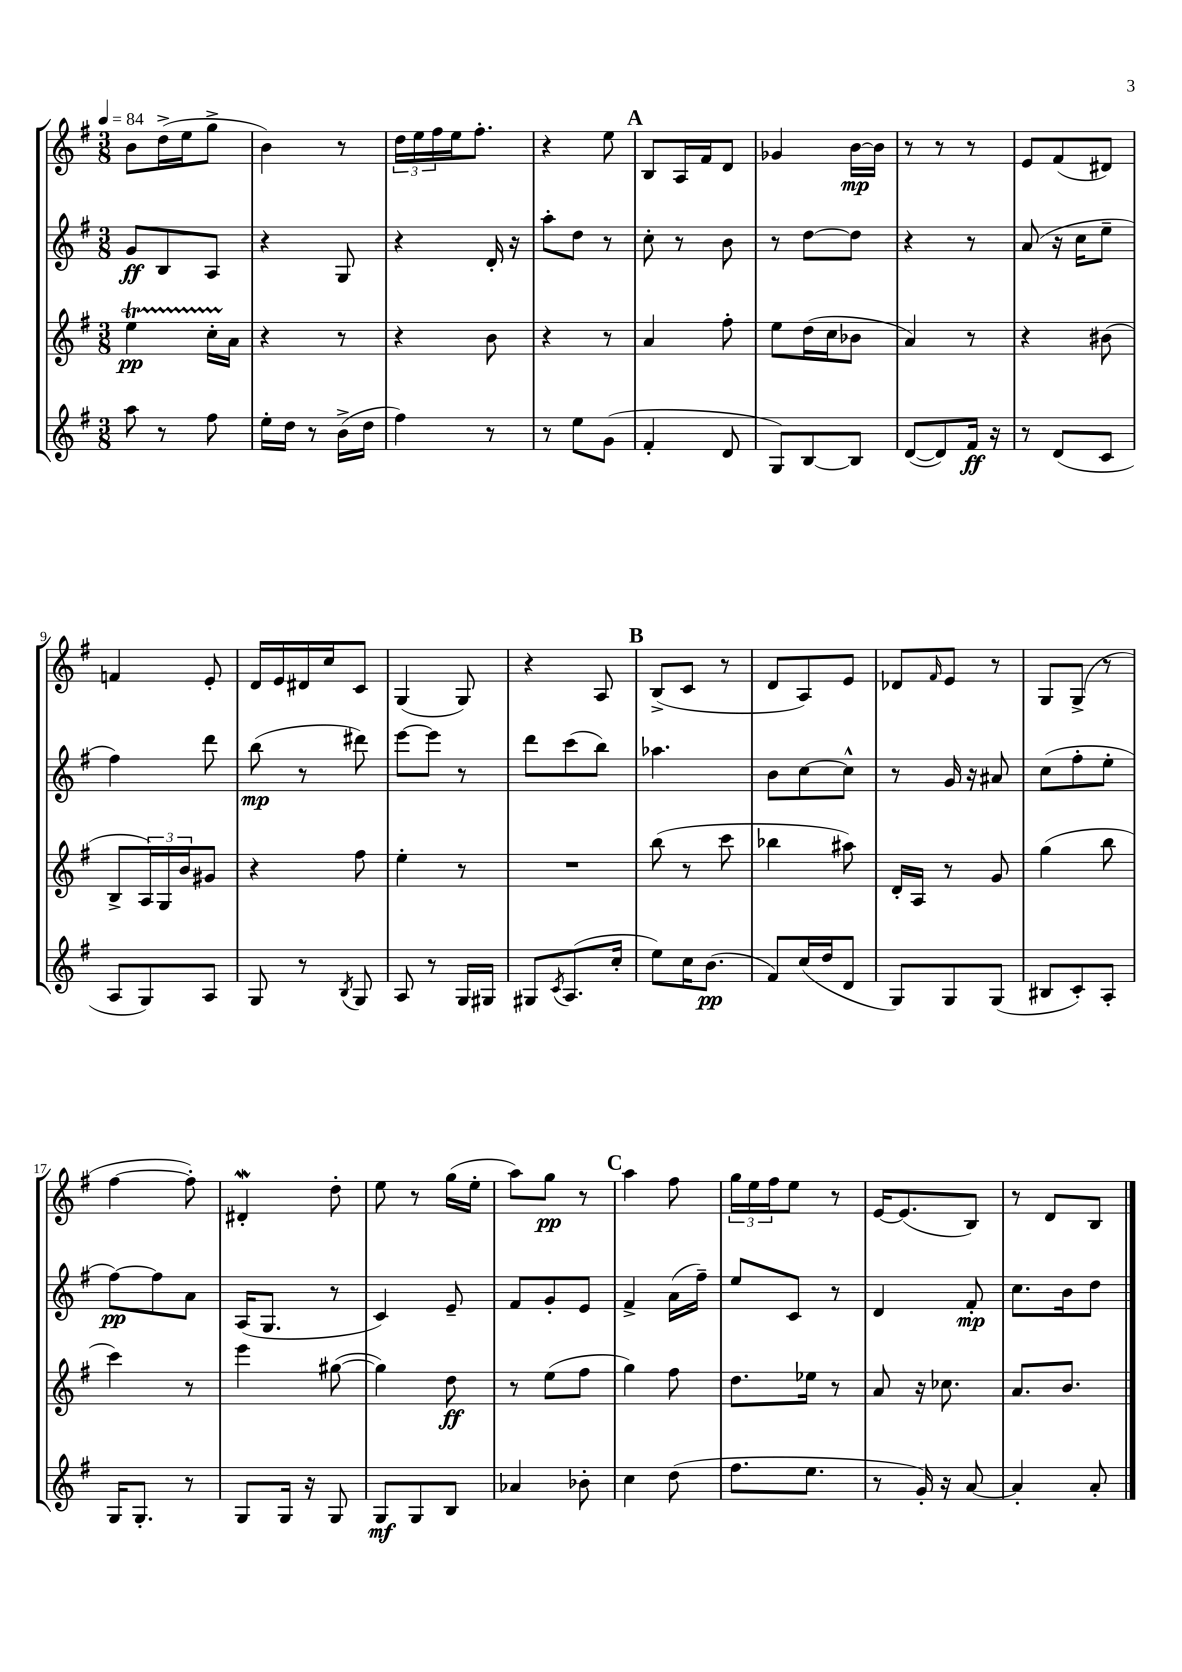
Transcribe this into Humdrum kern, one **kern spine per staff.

**kern	**dynam	**kern	**dynam	**kern	**dynam	**kern	**dynam
*part4	*part4	*part3	*part3	*part2	*part2	*part1	*part1
*staff4	*staff4	*staff3	*staff3	*staff2	*staff2	*staff1	*staff1
*clefG2	*	*clefG2	*	*clefG2	*	*clefG2	*
*k[f#]	*	*k[f#]	*	*k[f#]	*	*k[f#]	*
*M3/8	*	*M3/8	*	*M3/8	*	*M3/8	*
*MM84	*	*MM84	*	*MM84	*	*MM84	*
=1	=1	=1	=1	=1	=1	=1	=1
8aa\	.	4eeT\	pp	8g/L	ff	8b\L	.
8r	.	.	.	8B/	.	(16dd^\L	.
.	.	.	.	.	.	16ee\J	.
8ff#\	.	16ccTTT'\LL	.	8A/J	.	8gg^\J	.
.	.	16a\JJ	.	.	.	.	.
=2	=2	=2	=2	=2	=2	=2	=2
16ee'\LL	.	4r	.	4r	.	4b\)	.
16dd\JJ	.	.	.	.	.	.	.
8r	.	.	.	.	.	.	.
(16b^\LL	.	8r	.	8G/	.	8r	.
16dd\JJ	.	.	.	.	.	.	.
=3	=3	=3	=3	=3	=3	=3	=3
4ff#\)	.	4r	.	4r	.	24dd\LL	.
.	.	.	.	.	.	24ee\	.
.	.	.	.	.	.	24ff#\	.
.	.	.	.	.	.	16ee\J	.
.	.	.	.	.	.	8.ff#'\J	.
8r	.	8b\	.	16d'/	.	.	.
.	.	.	.	16r	.	.	.
=4	=4	=4	=4	=4	=4	=4	=4
8r	.	4r	.	8aa'\L	.	4r	.
8ee\L	.	.	.	8dd\J	.	.	.
(8g\J	.	8r	.	8r	.	8ee\	.
!!LO:REH:place=s1:t=A
=5	=5	=5	=5	=5	=5	=5	=5
4f#'/	.	4a/	.	8cc'\	.	8B/L	.
.	.	.	.	8r	.	16A/L	.
.	.	.	.	.	.	16f#/J	.
8d/	.	8ff#'\	.	8b\	.	8d/J	.
=6	=6	=6	=6	=6	=6	=6	=6
8G/L)	.	8ee\L	.	8r	.	4g-X/	.
[8B/	.	(16dd\L	.	[8dd\L	.	.	.
.	.	16cc\J	.	.	.	.	.
8B/J]	.	8b-X\J	.	8dd\J]	.	[16b\LL	mp
.	.	.	.	.	.	16b\JJ]	.
=7	=7	=7	=7	=7	=7	=7	=7
([8d/L	.	4a/)	.	4r	.	8r	.
8d/])	.	.	.	.	.	8r	.
16f#/Jk	ff	8r	.	8r	.	8r	.
16r	.	.	.	.	.	.	.
=8	=8	=8	=8	=8	=8	=8	=8
8r	.	4r	.	(8a/	.	8e/L	.
(8d/L	.	.	.	16r	.	(8f#/	.
.	.	.	.	16cc\KL	.	.	.
8c/J	.	(8b#X\	.	8ee~\J	.	8d#X/J)	.
!!LO:LB:g=z
=9	=9	=9	=9	=9	=9	=9	=9
8A/L	.	8B^/L	.	4ff#\)	.	4fn/	.
8G/)	.	24A/L)	.	.	.	.	.
.	.	24G/	.	.	.	.	.
.	.	24b/J	.	.	.	.	.
8A/J	.	8g#X/J	.	8ddd\	.	8e'/	.
=10	=10	=10	=10	=10	=10	=10	=10
8G/	.	4r	.	(8bb\	mp	16d/LL	.
.	.	.	.	.	.	16e/	.
8r	.	.	.	8r	.	16d#X/	.
.	.	.	.	.	.	16cc/J	.
8qB/	.	.	.	.	.	.	.
8G/	.	8ff#\	.	8ddd#X\)	.	8c/J	.
=11	=11	=11	=11	=11	=11	=11	=11
8A/	.	4ee'\	.	[8eee\L	.	(4G/	.
8r	.	.	.	8eee\J]	.	.	.
16G/LL	.	8r	.	8r	.	8G/)	.
16G#X/JJ	.	.	.	.	.	.	.
=12	=12	=12	=12	=12	=12	=12	=12
8G#X/L	.	4.r	.	8ddd\L	.	4r	.
8qc/	.	.	.	.	.	.	.
(8.A/	.	.	.	(8ccc\	.	.	.
.	.	.	.	8bb\J)	.	8A/	.
16cc'/Jk	.	.	.	.	.	.	.
!!LO:REH:place=s1:t=B
=13	=13	=13	=13	=13	=13	=13	=13
8ee\L)	.	(8bb\	.	4.aa-X\	.	(8B^/L	.
16cc\K	.	8r	.	.	.	8c/J	.
(8.b\J	pp	.	.	.	.	.	.
.	.	8ccc\	.	.	.	8r	.
=14	=14	=14	=14	=14	=14	=14	=14
8f#/L)	.	4bb-X\	.	8b\L	.	8d/L	.
(16cc/L	.	.	.	[8cc\	.	8A/)	.
16dd/J	.	.	.	.	.	.	.
8d/J	.	8aa#X\)	.	8cc^^\J]	.	8e/J	.
=15	=15	=15	=15	=15	=15	=15	=15
8G/L)	.	16d'/LL	.	8r	.	8d-X/L	.
.	.	16A/JJ	.	.	.	.	.
.	.	.	.	.	.	16qqf#/	.
8G/	.	8r	.	16g/	.	8e/J	.
.	.	.	.	16r	.	.	.
(8G/J	.	8g/	.	8a#X/	.	8r	.
=16	=16	=16	=16	=16	=16	=16	=16
8B#X/L	.	(4gg\	.	(8cc\L	.	8G/L	.
8c'/)	.	.	.	8ff#'\	.	(8G^/J	.
8A'/J	.	8bb\	.	8ee'\J	.	8r	.
!!LO:LB:g=z
=17	=17	=17	=17	=17	=17	=17	=17
16G/KL	.	4ccc\)	.	[8ff#\L)	pp	[4ff#\	.
8.G'/J	.	.	.	.	.	.	.
.	.	.	.	8ff#\]	.	.	.
8r	.	8r	.	8a\J	.	8ff#'\])	.
=18	=18	=18	=18	=18	=18	=18	=18
8G/L	.	4eee\	.	(16A/KL	.	4d#XW'/	.
.	.	.	.	8.G/J	.	.	.
16G/Jk	.	.	.	.	.	.	.
16r	.	.	.	.	.	.	.
8G/	.	([8gg#X\	.	8r	.	8dd'\	.
=19	=19	=19	=19	=19	=19	=19	=19
8G/L	mf	4gg#\])	.	4c/)	.	8ee\	.
8G/	.	.	.	.	.	8r	.
8B/J	.	8dd\	ff	8e~/	.	(16gg\LL	.
.	.	.	.	.	.	16ee'\JJ	.
=20	=20	=20	=20	=20	=20	=20	=20
4a-X/	.	8r	.	8f#/L	.	8aa\L)	.
.	.	(8ee\L	.	8g'/	.	8gg\J	pp
8b-X'\	.	8ff#\J	.	8e/J	.	8r	.
!!LO:REH:place=s1:t=C
=21	=21	=21	=21	=21	=21	=21	=21
4cc\	.	4gg\)	.	4f#^/	.	4aa\	.
(8dd\	.	8ff#\	.	(16a\LL	.	8ff#\	.
.	.	.	.	16ff#~\JJ)	.	.	.
=22	=22	=22	=22	=22	=22	=22	=22
8.ff#\L	.	8.dd\L	.	8ee/L	.	24gg\LL	.
.	.	.	.	.	.	24ee\	.
.	.	.	.	.	.	24ff#\J	.
.	.	.	.	8c/J	.	8ee\J	.
8.ee\J	.	16ee-X\Jk	.	.	.	.	.
.	.	8r	.	8r	.	8r	.
=23	=23	=23	=23	=23	=23	=23	=23
8r	.	8a/	.	4d/	.	[16e/KL	.
.	.	.	.	.	.	(8.e/]	.
16g'/)	.	16r	.	.	.	.	.
16r	.	8.cc-X\	.	.	.	.	.
[8a/	.	.	.	8f#'/	mp	8B/J)	.
=24	=24	=24	=24	=24	=24	=24	=24
4a'/]	.	8.a/L	.	8.cc\L	.	8r	.
.	.	.	.	.	.	8d/L	.
.	.	8.b/J	.	16b\k	.	.	.
8a'/	.	.	.	8dd\J	.	8B/J	.
==	==	==	==	==	==	==	==
*-	*-	*-	*-	*-	*-	*-	*-
